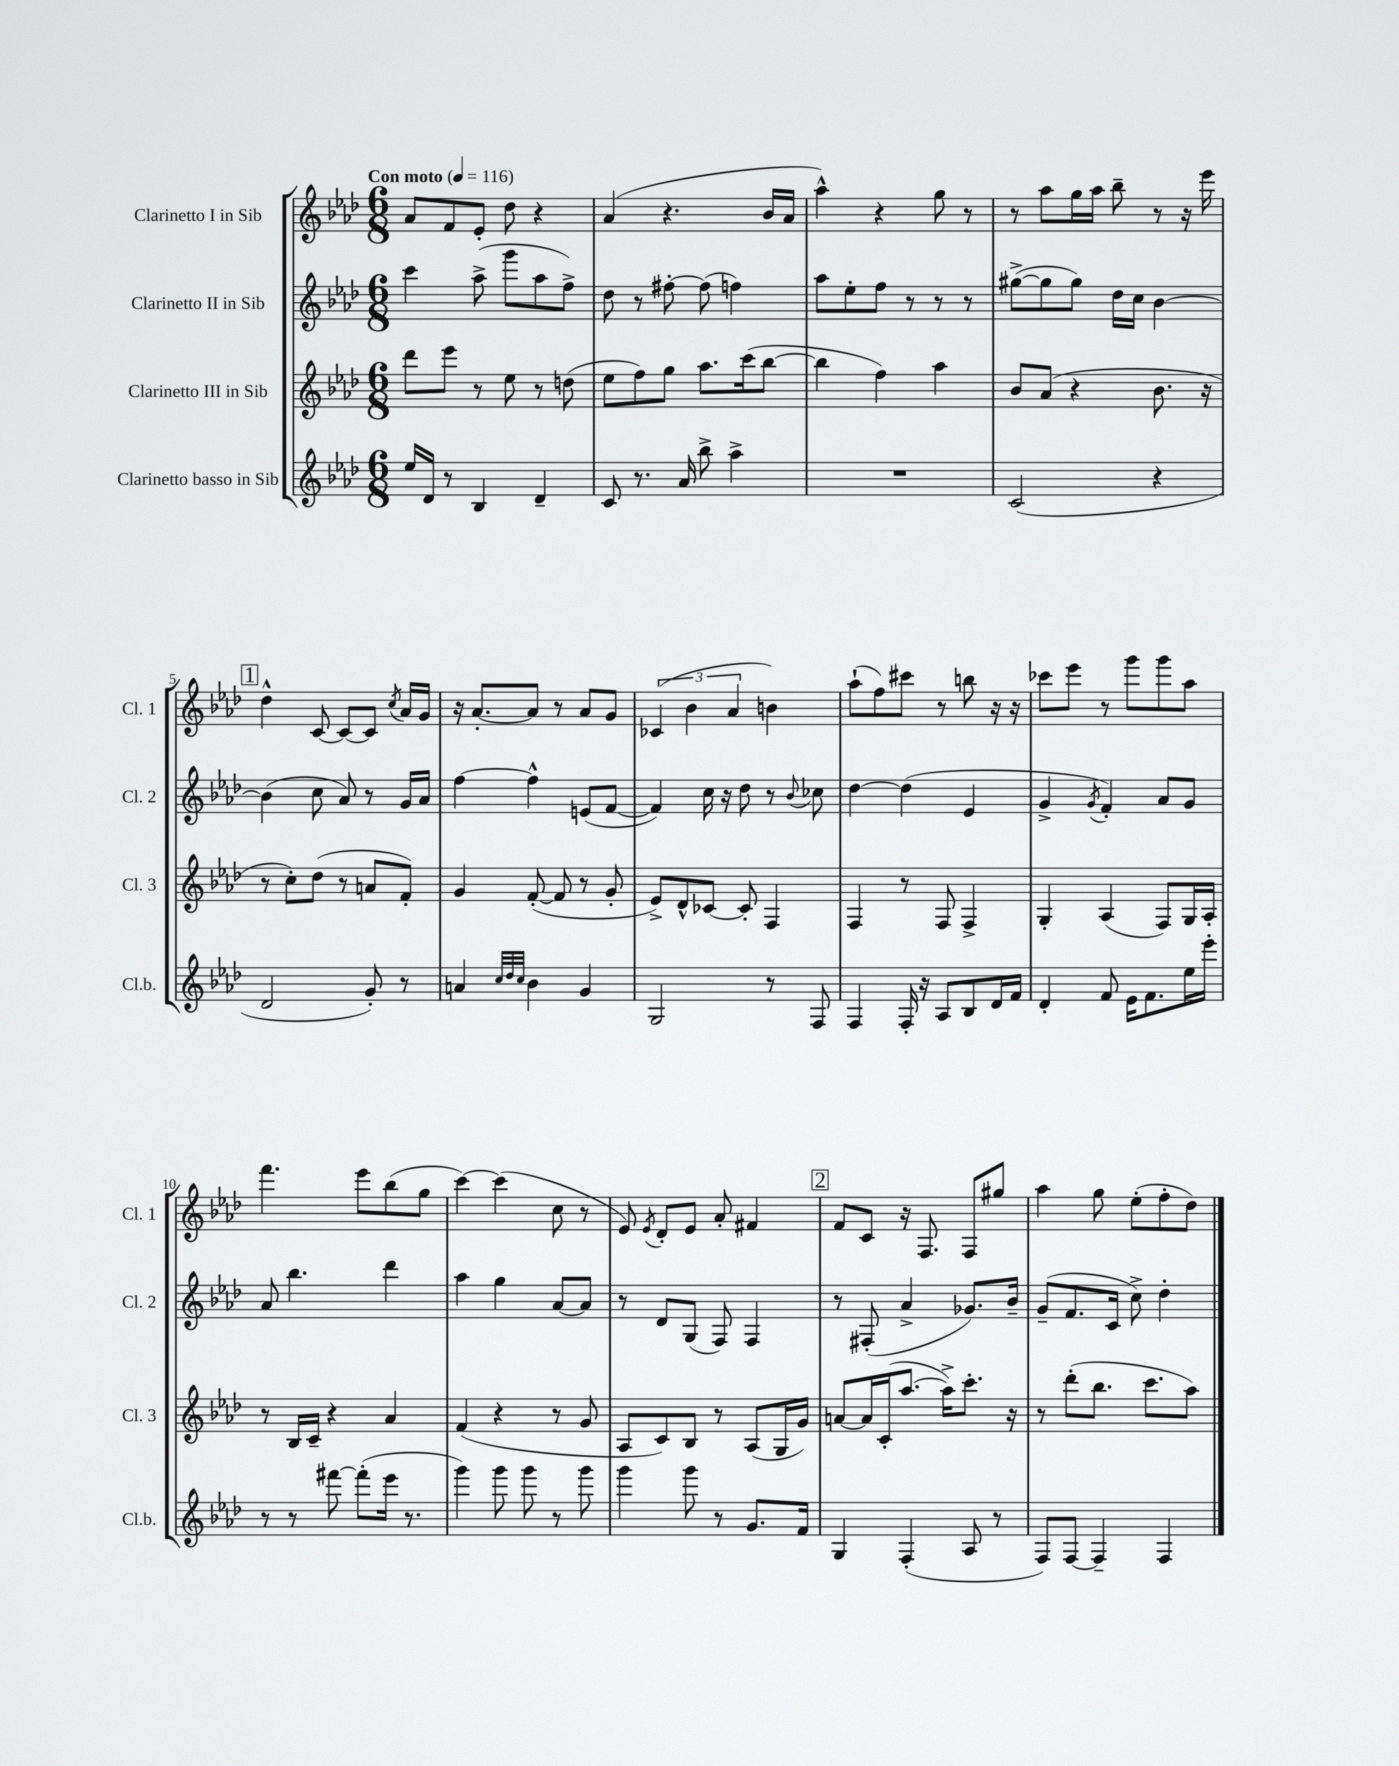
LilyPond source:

<<
\new StaffGroup <<
\new Staff = "s0" \with { instrumentName = "Clarinetto I in Sib" shortInstrumentName = "Cl. 1" } {
    \clef treble \key aes \major \numericTimeSignature \time 6/8 \tempo "Con moto" 4 = 116
    \autoBeamOff aes'8[ f'8 ees'8]-. des''8 r4 |
    aes'4( r4. bes'16[ aes'16] |
    aes''4-^) r4 g''8 r8 |
    r8 aes''8[ g''16 aes''16] bes''8-- r8 r16 ees'''16 |
    \mark \markup { \box "1" } des''4-^ c'8~ c'8[~ c'8] \acciaccatura { c''8 } aes'16[ g'16] |
    r16 aes'8.[~-. aes'8] r8 aes'8[ g'8] |
    \tuplet 3/2 { ces'4( bes'4 aes'4 } b'4) |
    aes''8[-!( f''8) cis'''8] r8 b''8 r16 r16 |
    ces'''8[ ees'''8] r8 g'''8[ g'''8 aes''8] |
    f'''4. ees'''8[ bes''8( g''8] |
    c'''4~) c'''4( c''8 r8 |
    ees'8) \acciaccatura { ees'8 } des'8[-. ees'8] aes'8-. fis'4 |
    \mark \markup { \box "2" } f'8[ c'8] r16 f8. f8[ gis''8] |
    aes''4 g''8 ees''8[-.( f''8-. des''8]) \bar "|." |
}
\new Staff = "s1" \with { instrumentName = "Clarinetto II in Sib" shortInstrumentName = "Cl. 2" } {
    \clef treble \key aes \major \numericTimeSignature \time 6/8
    \autoBeamOff c'''4 aes''8->( g'''8[ aes''8 f''8]->) |
    des''8 r8 fis''8~-. fis''8( f''4) |
    aes''8[ ees''8-. f''8] r8 r8 r8 |
    gis''8[~->( gis''8 gis''8]) des''16[ c''16] bes'4~ |
    \mark \markup { \box "1" } bes'4( c''8 aes'8) r8 g'16[ aes'16] |
    f''4~ f''4-^ e'8[( f'8]~ |
    f'4) c''16 r16 des''8 r8 \appoggiatura { bes'8 } ces''8 |
    des''4~ des''4( ees'4 |
    g'4-> \acciaccatura { g'8 } f'4-.) aes'8[ g'8] |
    aes'8 bes''4. des'''4 |
    aes''4 g''4 aes'8[~ aes'8] |
    r8 des'8[ g8]( f8) f4 |
    \mark \markup { \box "2" } r8 fis8-.( aes'4-> ges'8.[) bes'16]-- |
    g'8[--( f'8. c'16] c''8->) des''4-. \bar "|." |
}
\new Staff = "s2" \with { instrumentName = "Clarinetto III in Sib" shortInstrumentName = "Cl. 3" } {
    \clef treble \key aes \major \numericTimeSignature \time 6/8
    \autoBeamOff des'''8[ ees'''8] r8 ees''8 r8 d''8( |
    ees''8[ f''8) g''8] aes''8.[ c'''16( bes''8]~ |
    bes''4 f''4) aes''4 |
    bes'8[ aes'8]( r4 bes'8. r16 |
    \mark \markup { \box "1" } r8 c''8[-.) des''8]( r8 a'8[ f'8]-.) |
    g'4 f'8~-.( f'8 r8 g'8-. |
    ees'8[->) des'8-^ ces'8]~ ces'8-. f4 |
    f4 r8 f8 f4-> |
    g4-. aes4( f8[) g16 aes16]-. |
    r8 bes16[ c'16]-- r4 aes'4 |
    f'4( r4 r8 g'8 |
    aes8[ c'8) bes8] r8 aes8[( g16 g'16]) |
    \mark \markup { \box "2" } a'8[~ a'16 c'16-.( aes''8.]~ aes''16[->) c'''8.]-. r16 |
    r8 des'''8[-.( bes''8.] c'''8.[ aes''8]) \bar "|." |
}
\new Staff = "s3" \with { instrumentName = "Clarinetto basso in Sib" shortInstrumentName = "Cl.b." } {
    \clef treble \key aes \major \numericTimeSignature \time 6/8
    \autoBeamOff ees''16[ des'16] r8 bes4 des'4-- |
    c'8 r8. aes'16 bes''8-> aes''4-> |
    R2. |
    c'2( r4 |
    \mark \markup { \box "1" } des'2 g'8-.) r8 |
    a'4 \grace { c''32[ des''32 c''32] } bes'4 g'4 |
    g2 r8 f8 |
    f4 f16-. r16 aes8[ bes8 des'16 f'16] |
    des'4-. f'8 ees'16[ f'8. ees''16 ees'''16]-. |
    r8 r8 fis'''8~ fis'''8[-.( ees'''16] r8. |
    g'''4) g'''8 g'''8 r8 g'''8 |
    g'''4 g'''8 r8 g'8.[ f'16] |
    \mark \markup { \box "2" } g4 f4-.( aes8 r8 |
    f8[) f8]~ f4-- f4 \bar "|." |
}
>>
>>
